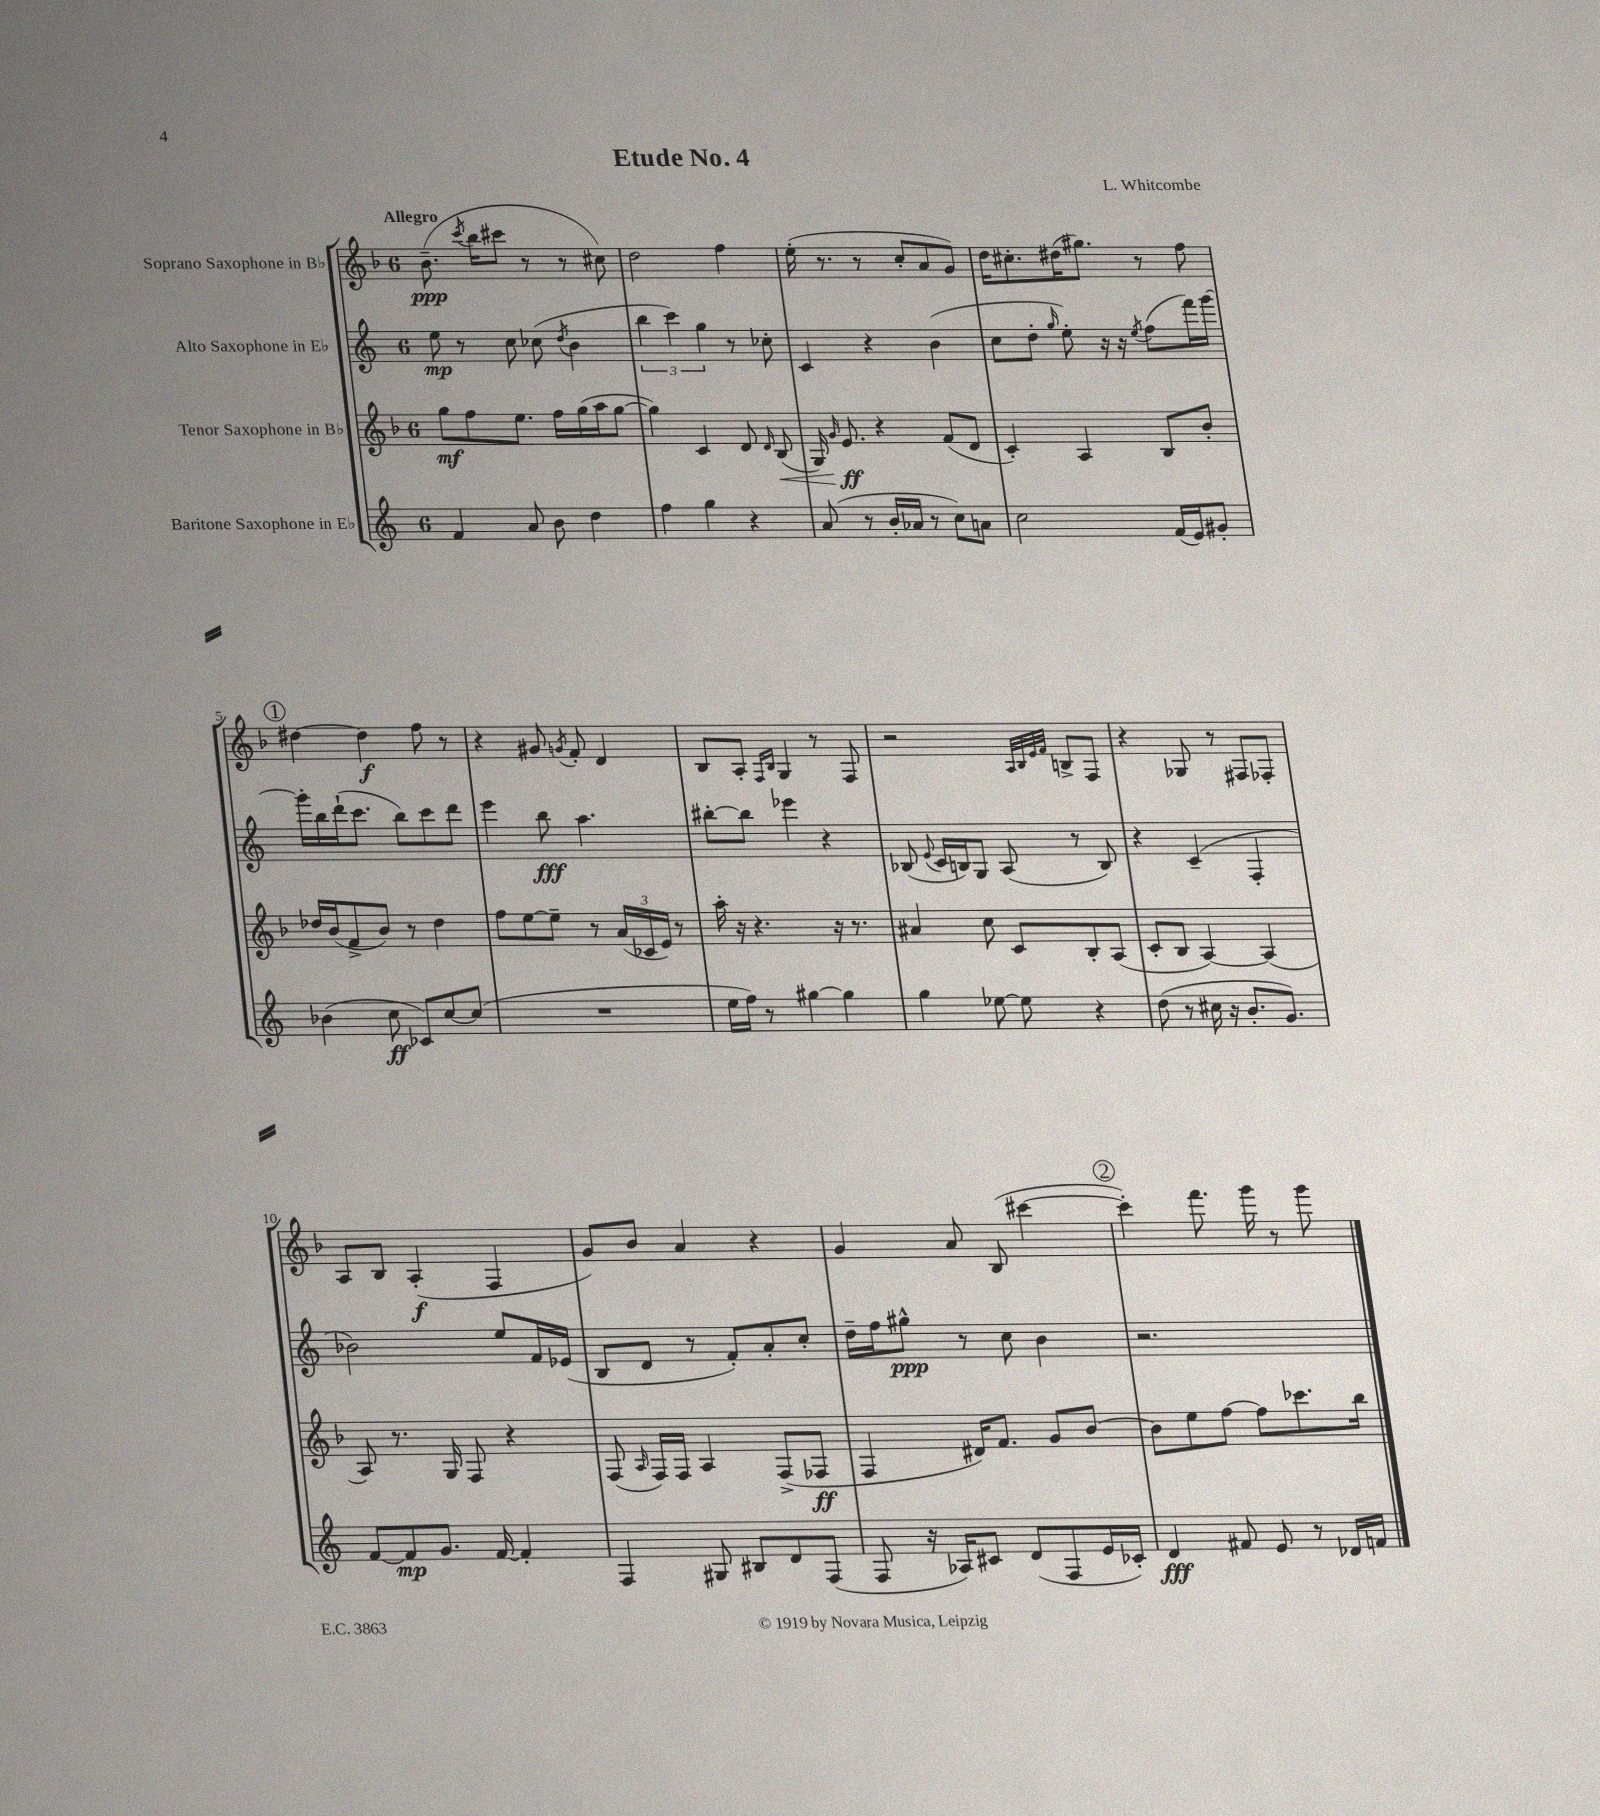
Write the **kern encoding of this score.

**kern	**kern	**kern	**kern
*staff4	*staff3	*staff2	*staff1
*clefG2	*clefG2	*clefG2	*clefG2
*k[]	*k[b-]	*k[]	*k[b-]
*M6/8	*M6/8	*M6/8	*M6/8
4f	8gg	8ee	(8.b-~
.	8ff	8r	.
.	.	.	8qccc
.	.	.	16bb-
8a	8.ee	8cc	8ccc#
8b	.	(8cc-	8r
.	16ff	.	.
.	.	8qdd	.
4dd	(16gg	4b	8r
.	16aa	.	.
.	[8gg	.	8cc#)
=	=	=	=
4ff	4gg])	6bb	2dd
.	.	6ccc)	.
4gg	4c	.	.
.	.	6gg	.
4r	8d	8r	4ff
.	16qqd	.	.
.	(8B-	8cc-'	.
=	=	=	=
(8a	16G)	4c	(16ee'
.	16qqg	.	.
.	8.e	.	8.r
8r	.	.	.
16b'	4r	4r	8r
16a-	.	.	.
8r	.	.	8cc'
8cc)	(8f	(4b	8a
8a	8d	.	8g)
=	=	=	=
2cc	4c')	8cc	16dd
.	.	.	8.cc#'
.	.	8dd'	.
.	.	16qqgg	.
.	4A	8ee')	(16dd#
.	.	.	8.gg#)
.	.	16r	.
.	.	16r	.
.	.	8qee	.
(16f	8B-	(8ff	8r
16e)	.	.	.
8g#'	8b-'	16fff)	8ff
.	.	[16ggg	.
=	=	=	=
(4b-	16dd-	16ggg']	[4dd#
.	(16b-	16bb	.
.	8f^	(16ddd`	.
.	.	8.ccc	.
8cc	8b-)	.	4dd#]
8c-)	8r	8bb)	.
[8cc	4dd-	8ccc	8ff
(8cc]	.	8ddd	8r
=	=	=	=
2.r	8ff	4eee	4r
.	[8ee	.	.
.	8ee~]	8bb	8g#
.	.	.	8qg
.	8r	4.aa	8f'
.	(24a	.	4d
.	24c-	.	.
.	24e)	.	.
.	8r	.	.
=	=	=	=
16ee	16aa'	[8bb#'	8B-
16ff)	16r	.	.
8r	4.r	8bb#]	8A'
.	.	.	16qqF
.	.	.	16qqB-
[4gg#	.	4eee-	4G
4gg#]	16r	4r	8r
.	8.r	.	.
.	.	.	8F
=	=	=	=
4gg	4a#	(8B-	2r
.	.	8qqe	.
.	.	16c	.
.	.	16B)	.
[8ee-	8cc	8G	.
8ee-]	8c	(8A	.
.	.	.	32qqA
.	.	.	32qqB-
.	.	.	32qqe
.	.	.	32qqf
4r	8B-'	8r	8B^
.	(8A	8B)	8F
=	=	=	=
(8dd	8c'	4r	4r
8r	8B-	.	.
16cc#	[4A)	(4c~	8G-
16r	.	.	.
8.b'	.	.	8r
.	(4A]	4F'	8F#
8.g)	.	.	.
.	.	.	8F-'
=	=	=	=
[8f	8A)	2b-)	8A
8f]	8.r	.	8B-
8.g	.	.	(4A'
.	16G	.	.
.	8F	.	.
[16f	.	.	.
4f']	4r	8ee	4F
.	.	16f	.
.	.	(16e-	.
=	=	=	=
4F	(8F	8B	8g)
.	16qqA	.	.
.	16F)	8d	8b-
.	16F	.	.
8G#	4A	8r	4a
8B#	.	8f')	.
8d	(8F^	8a'	4r
(8F	8F-	8cc'	.
=	=	=	=
8F	4F	16dd~	4g
.	.	16ff	.
16r	.	8gg#^^	.
16A-)	.	.	.
8c#	16d#)	8r	8a
.	8.f	.	.
(8d	.	8cc	(8B-
8F	8g	4b	[4ccc#
16e	[8b-	.	.
16c-')	.	.	.
=	=	=	=
4d	8b-]	2.r	4ccc#'])
.	8ee	.	.
8f#	[8ff	.	8.fff
8e	8ff]	.	.
.	.	.	16ggg
8r	8.ccc-	.	8r
16d-	.	.	8ggg
16f	16bb-	.	.
==	==	==	==
*-	*-	*-	*-
